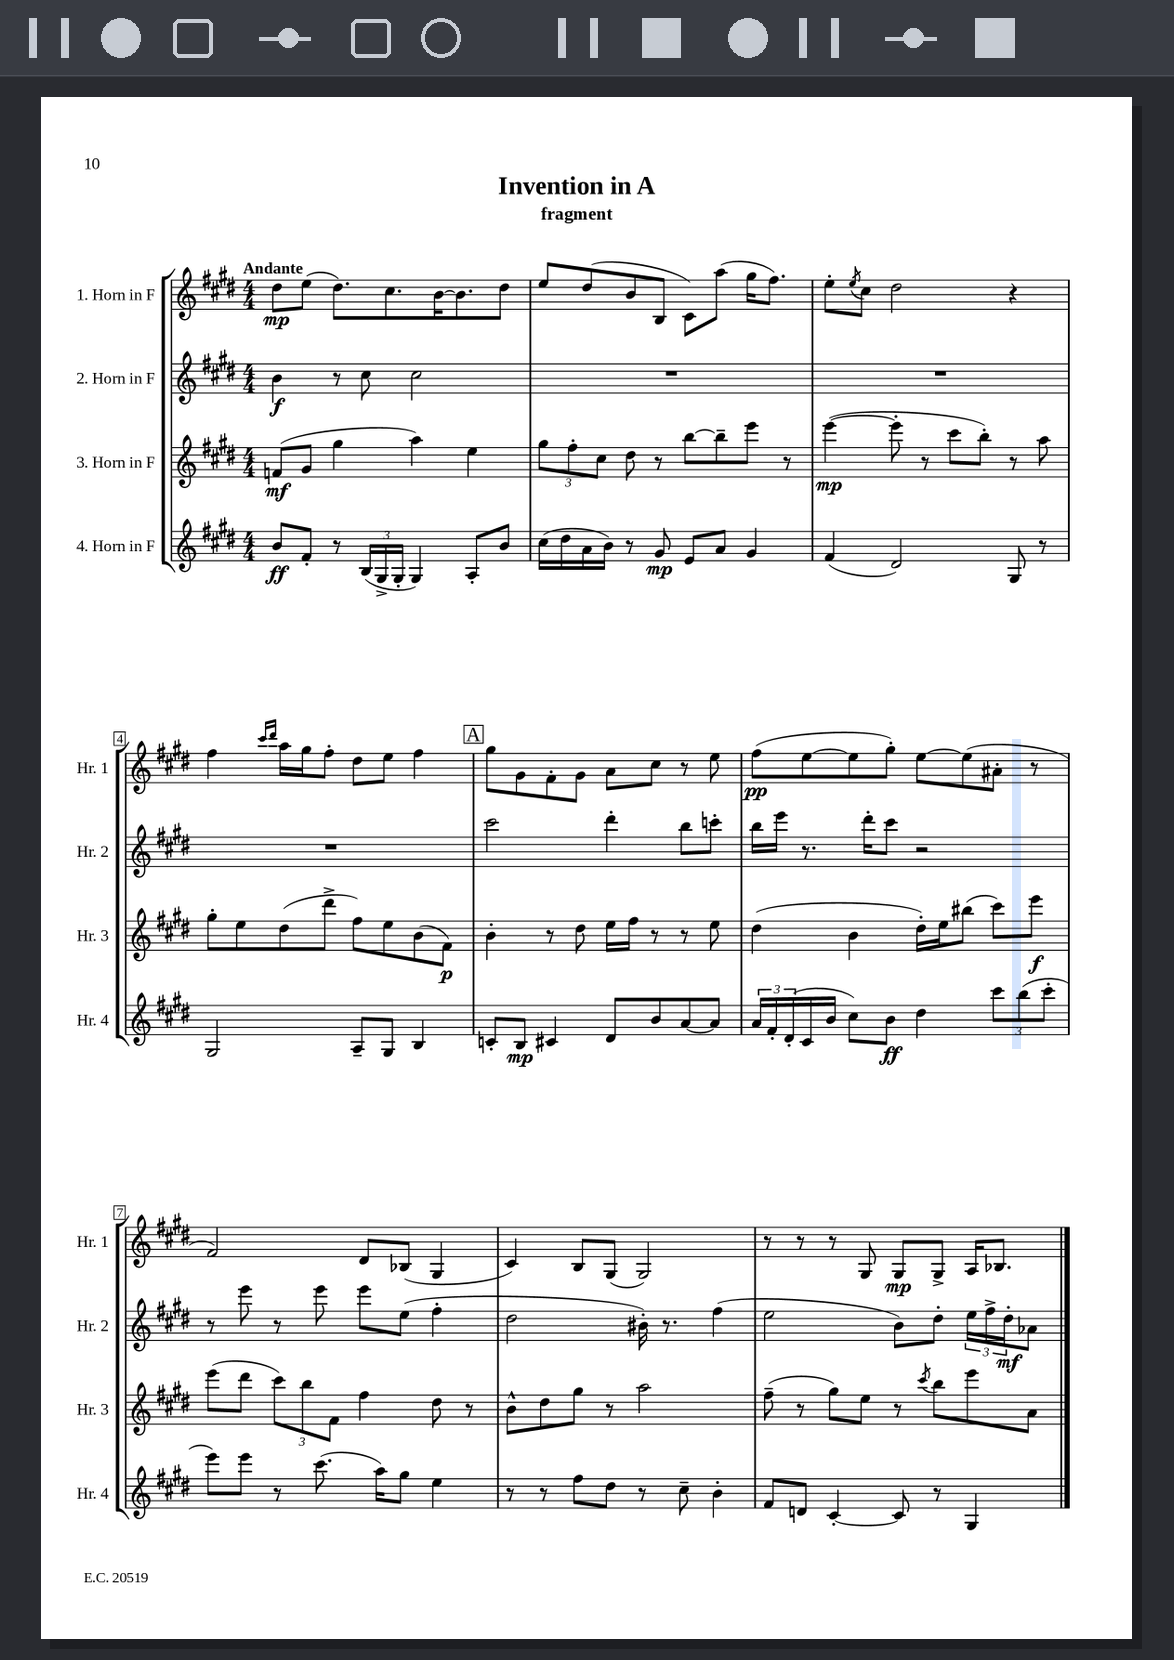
\header { title = "Invention in A" subtitle = "fragment" }
<<
\new StaffGroup <<
\new Staff = "s0" \with { instrumentName = "1. Horn in F" shortInstrumentName = "Hr. 1" } {
    \clef treble \key e \major \numericTimeSignature \time 4/4 \tempo "Andante"
    dis''8\mp e''8( dis''8.) cis''8. b'16~ b'8. dis''8 |
    e''8 dis''8( b'8 b8 cis'8) a''8( gis''16 fis''8.) |
    e''8-. \acciaccatura { e''8 } cis''8 dis''2 r4 |
    fis''4 \grace { cis'''16 dis'''16 } a''16 gis''16 fis''8-. dis''8 e''8 fis''4 |
    \mark \markup { \box "A" } gis''8 gis'8 fis'8-. gis'8 a'8 cis''8 r8 e''8 |
    fis''8\pp( e''8~ e''8 gis''8-.) e''8~ e''8( ais'8-. r8 |
    fis'2) dis'8 bes8( gis4 |
    cis'4) b8 gis8( gis2) |
    r8 r8 r8 gis8 gis8\mp gis8-> a16 bes8. \bar "|." |
}
\new Staff = "s1" \with { instrumentName = "2. Horn in F" shortInstrumentName = "Hr. 2" } {
    \clef treble \key e \major \numericTimeSignature \time 4/4
    b'4\f r8 cis''8 cis''2 |
    R1 |
    R1 |
    R1 |
    \mark \markup { \box "A" } cis'''2 dis'''4-. b''8 c'''8-. |
    b''16 e'''16 r8. dis'''16-. cis'''8 r2 |
    r8 e'''8 r8 e'''8 e'''8 e''8( fis''4-. |
    dis''2 bis'16-.) r8. fis''4( |
    e''2 b'8) dis''8-. \tuplet 3/2 { e''16 fis''16-> dis''16-.\mf } aes'8 \bar "|." |
}
\new Staff = "s2" \with { instrumentName = "3. Horn in F" shortInstrumentName = "Hr. 3" } {
    \clef treble \key e \major \numericTimeSignature \time 4/4
    f'8\mf( gis'8 gis''4 a''4) e''4 |
    \tuplet 3/2 { gis''8 fis''8-. cis''8 } dis''8 r8 b''8~ b''8-- e'''8 r8 |
    e'''4~\mp( e'''8-. r8 cis'''8 b''8-.) r8 a''8 |
    gis''8-. e''8 dis''8( dis'''8-> fis''8) e''8 b'8( fis'8\p) |
    \mark \markup { \box "A" } b'4-. r8 dis''8 e''16 fis''16 r8 r8 e''8 |
    dis''4( b'4 dis''16-.) e''16 bis''8( cis'''8) e'''8\f |
    e'''8( dis'''8 \tuplet 3/2 { cis'''8) b''8 fis'8 } fis''4 dis''8 r8 |
    b'8-^ dis''8 gis''8 r8 a''2 |
    fis''8--( r8 gis''8) e''8 r8 \acciaccatura { cis'''8 } b''8 e'''8 a'8 \bar "|." |
}
\new Staff = "s3" \with { instrumentName = "4. Horn in F" shortInstrumentName = "Hr. 4" } {
    \clef treble \key e \major \numericTimeSignature \time 4/4
    b'8\ff fis'8-. r8 \tuplet 3/2 { b16( gis16-> gis16-. } gis4) a8-. b'8 |
    cis''16( dis''16 a'16 b'16) r8 gis'8\mp e'8 a'8 gis'4 |
    fis'4( dis'2) gis8 r8 |
    gis2 a8-- gis8 b4 |
    \mark \markup { \box "A" } c'8-. b8\mp cis'4 dis'8 b'8 a'8~ a'8 |
    \tuplet 3/2 { a'16 fis'16-. dis'16-.( } cis'16 b'16 cis''8) b'8\ff dis''4 \tuplet 3/2 { cis'''8 b''8( cis'''8-. } |
    e'''8) e'''8 r8 cis'''8.( a''16) gis''8 e''4 |
    r8 r8 fis''8 dis''8 r8 cis''8-- b'4-. |
    fis'8 d'8 cis'4~-. cis'8 r8 gis4 \bar "|." |
}
>>
>>
\layout { \context { \Score \override BarNumber.stencil = #(make-stencil-boxer 0.1 0.3 ly:text-interface::print) } }
